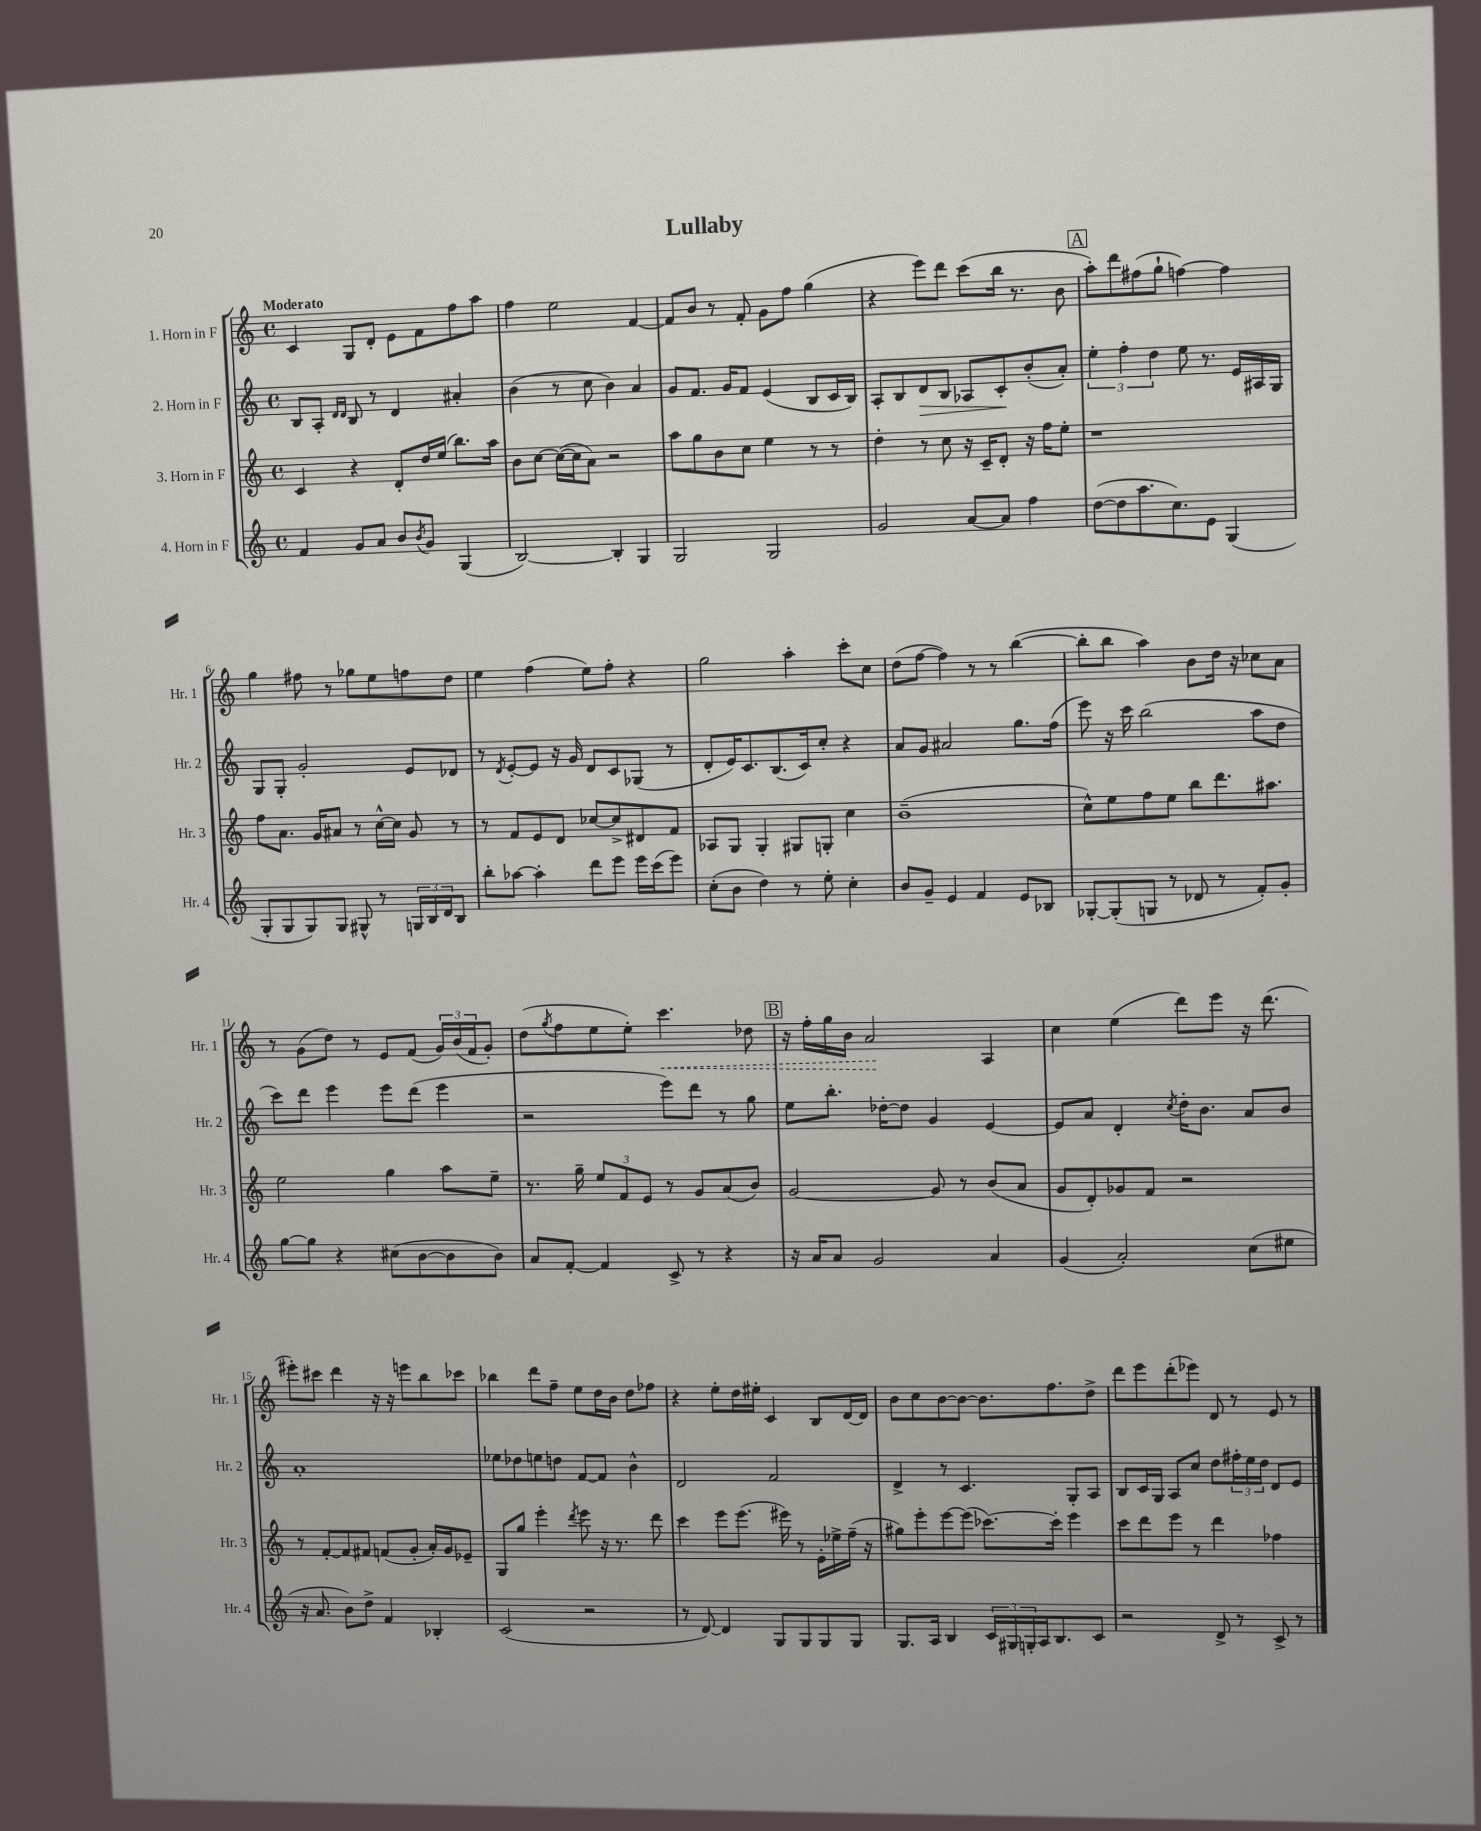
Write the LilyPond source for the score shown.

\header { title = "Lullaby" }
<<
\new StaffGroup <<
\new Staff = "s0" \with { instrumentName = "1. Horn in F" shortInstrumentName = "Hr. 1" } {
    \clef treble \key c \major \defaultTimeSignature \time 4/4 \tempo "Moderato"
    c'4 g8 d'8-. e'8 f'8 f''8 a''8 |
    f''4 e''2 f'4~ |
    f'8 b'8 r8 f'8-. g'8 f''8 g''4( |
    r4 e'''8) d'''8 c'''8( b''16 r8. b'8 |
    \mark \markup { \box "A" } a''8-.) d'''8 fis''8( g''8-! f''4~) f''4 |
    g''4 fis''8 r8 ges''8 e''8 f''8 d''8 |
    e''4 f''4( e''8) f''8-. r4 |
    g''2 a''4-. c'''8-. c''8 |
    d''8( f''8~ f''4) r8 r8 b''4~( |
    b''8-. b''8 a''4) b'8 d''16 r16 ces''8 a'8 |
    r8 g'8( d''8) r8 e'8 f'8( \tuplet 3/2 { g'16) b'16( f'16 } g'8-.) |
    d''8( \acciaccatura { g''8 } f''8 e''8 e''8-.) \once \override Hairpin.style = #'dashed-line c'''4.\< des''8 |
    \mark \markup { \box "B" } r16 f''16-. g''16 b'16 a'2\! a4 |
    c''4 e''4( d'''8) e'''8 r16 d'''8.( |
    eis'''8-.) cis'''8 d'''4 r16 r16 e'''8 b''8 ces'''8 |
    bes''4 d'''8 f''8-- e''8 d''16 b'16 d''8 fes''8 |
    r4 e''8-. d''16 eis''16-. c'4 b8 d'16~ d'16 |
    b'8 c''8 b'8~ b'8~ b'8. f''8. d''8-> |
    d'''8 e'''8 d'''8-.( ees'''8) d'8 r8 e'8 r8 \bar "|." |
}
\new Staff = "s1" \with { instrumentName = "2. Horn in F" shortInstrumentName = "Hr. 2" } {
    \clef treble \key c \major \defaultTimeSignature \time 4/4
    b8 a8-. \grace { d'16 d'16 } b8 r8 d'4 ais'4-. |
    b'4( r8 c''8 b'4) a'4 |
    g'8 f'8. g'16 f'8 e'4( b8 c'16 b16) |
    a8-. b8 d'8\> b8 aes8 c'8-.\! b'8-.( a'8-.) |
    \mark \markup { \box "A" } \tuplet 3/2 { e''4-. f''4-. d''4 } e''8 r8. e'16 ais16 g16 |
    g8 g8-. g'2-. e'8 des'8 |
    r8 \acciaccatura { d'8 } e'8~-. e'8 r16 g'16 d'8 c'8 ges8( r8 |
    d'8-. e'16) c'8. b8.( c'16) c''8-. r4 |
    a'8 g'8 ais'2 g''8. f''16( |
    e'''8) r16 c'''16 b''2( a''8 d''8 |
    c'''8) d'''8 e'''4 e'''8 d'''8( e'''4 |
    r2 e'''8) d'''8 r8 g''8 |
    \mark \markup { \box "B" } e''8 b''8.-. des''16~-. des''8 g'4 e'4~ |
    e'8 a'8 d'4-. \acciaccatura { c''8 } d''16-. b'8. a'8 b'8 |
    a'1-. |
    ees''8 des''8 e''8 d''8 f'8~ f'8 b'4-^ |
    d'2 f'2 |
    d'4-> r8 c'4. g8-. a8 |
    b8 c'16 g16 a8 c''8 d''8 \tuplet 3/2 { fis''16-. e''16 d''16 } d'8 e'8 \bar "|." |
}
\new Staff = "s2" \with { instrumentName = "3. Horn in F" shortInstrumentName = "Hr. 3" } {
    \clef treble \key c \major \defaultTimeSignature \time 4/4
    c'4 r4 d'8-. d''16 e''16( b''8.) a''16 |
    b'8 c''8~ c''16~( c''16 a'8) r2 |
    a''8 g''8 b'8 c''8 e''4 r8 r8 |
    d''4-. r8 c''8 r16 c'16-- d'8-. r16 f''16 e''8-. |
    \mark \markup { \box "A" } r1 |
    f''8 a'8. g'16 ais'8 r8 c''16~-^ c''16 g'8 r8 |
    r8 f'8 e'8 d'8 ces''8~ ces''8-> dis'8 f'8 |
    aes8 g8 g4-. gis8 g8-. c''4 |
    b'1--( |
    c''8-^) e''8 f''8 e''8 b''8 d'''8. ais''8. |
    e''2 g''4 a''8 e''8-- |
    r8. g''16-- \tuplet 3/2 { e''8 f'8 e'8 } r8 g'8 a'8( b'8) |
    \mark \markup { \box "B" } g'2~ g'8 r8 b'8( a'8 |
    g'8 d'8-.) ges'8 f'8 r2 |
    r8 f'8~-. f'8 fis'8 f'8( g'8-. a'16-.) g'16 ees'8-- |
    g8 g''8 e'''4-. \acciaccatura { d'''8 } e'''8 r16 r8. d'''8 |
    c'''4 e'''8 e'''8.( eis'''16) r8 e'16-. ees''16-> f''16--( r16 |
    gis''8) e'''8-. e'''8~ e'''8( ces'''8.~) ces'''16-. e'''4 |
    c'''8 d'''8 e'''8 r8 d'''4 fes''4 \bar "|." |
}
\new Staff = "s3" \with { instrumentName = "4. Horn in F" shortInstrumentName = "Hr. 4" } {
    \clef treble \key c \major \defaultTimeSignature \time 4/4
    f'4 g'8 a'8 b'8 \acciaccatura { b'8 } g'8 g4( |
    b2~) b4-. g4 |
    g2 g2 |
    g'2 a'8~ a'8 f''4 |
    \mark \markup { \box "A" } d''8~( d''8 a''8. c''8.) e'8 g4( |
    g8-. g8 g8) g8 gis8-^ r8 \tuplet 3/2 { g16 b16 d'16 } b8 |
    b''8-. aes''8~ aes''4-. d'''8 e'''8 e'''16 c'''16( e'''8) |
    c''8-.( b'8 d''4) r8 e''8-. c''4-. |
    b'8 g'8-- e'4 f'4 e'8 bes8 |
    ges8~-. ges8-.( g8 r8 des'8 r8 f'8-.) g'8-. |
    g''8~ g''8 r4 cis''8( b'8~ b'8 b'8) |
    a'8 f'8~-. f'4 c'8-> r8 r4 |
    \mark \markup { \box "B" } r16 a'16 a'8 g'2 a'4 |
    g'4( a'2-.) c''8( eis''8 |
    r16 a'8. b'8) d''8-> f'4 bes4-. |
    c'2( r2 |
    r8 d'8~) d'4 g8 g8 g8 g8 |
    g8. a16 b4 \tuplet 3/2 { c'16 gis16 g16-. } a16 b8. c'8 |
    r2 d'8-> r8 c'8-> r8 \bar "|." |
}
>>
>>
